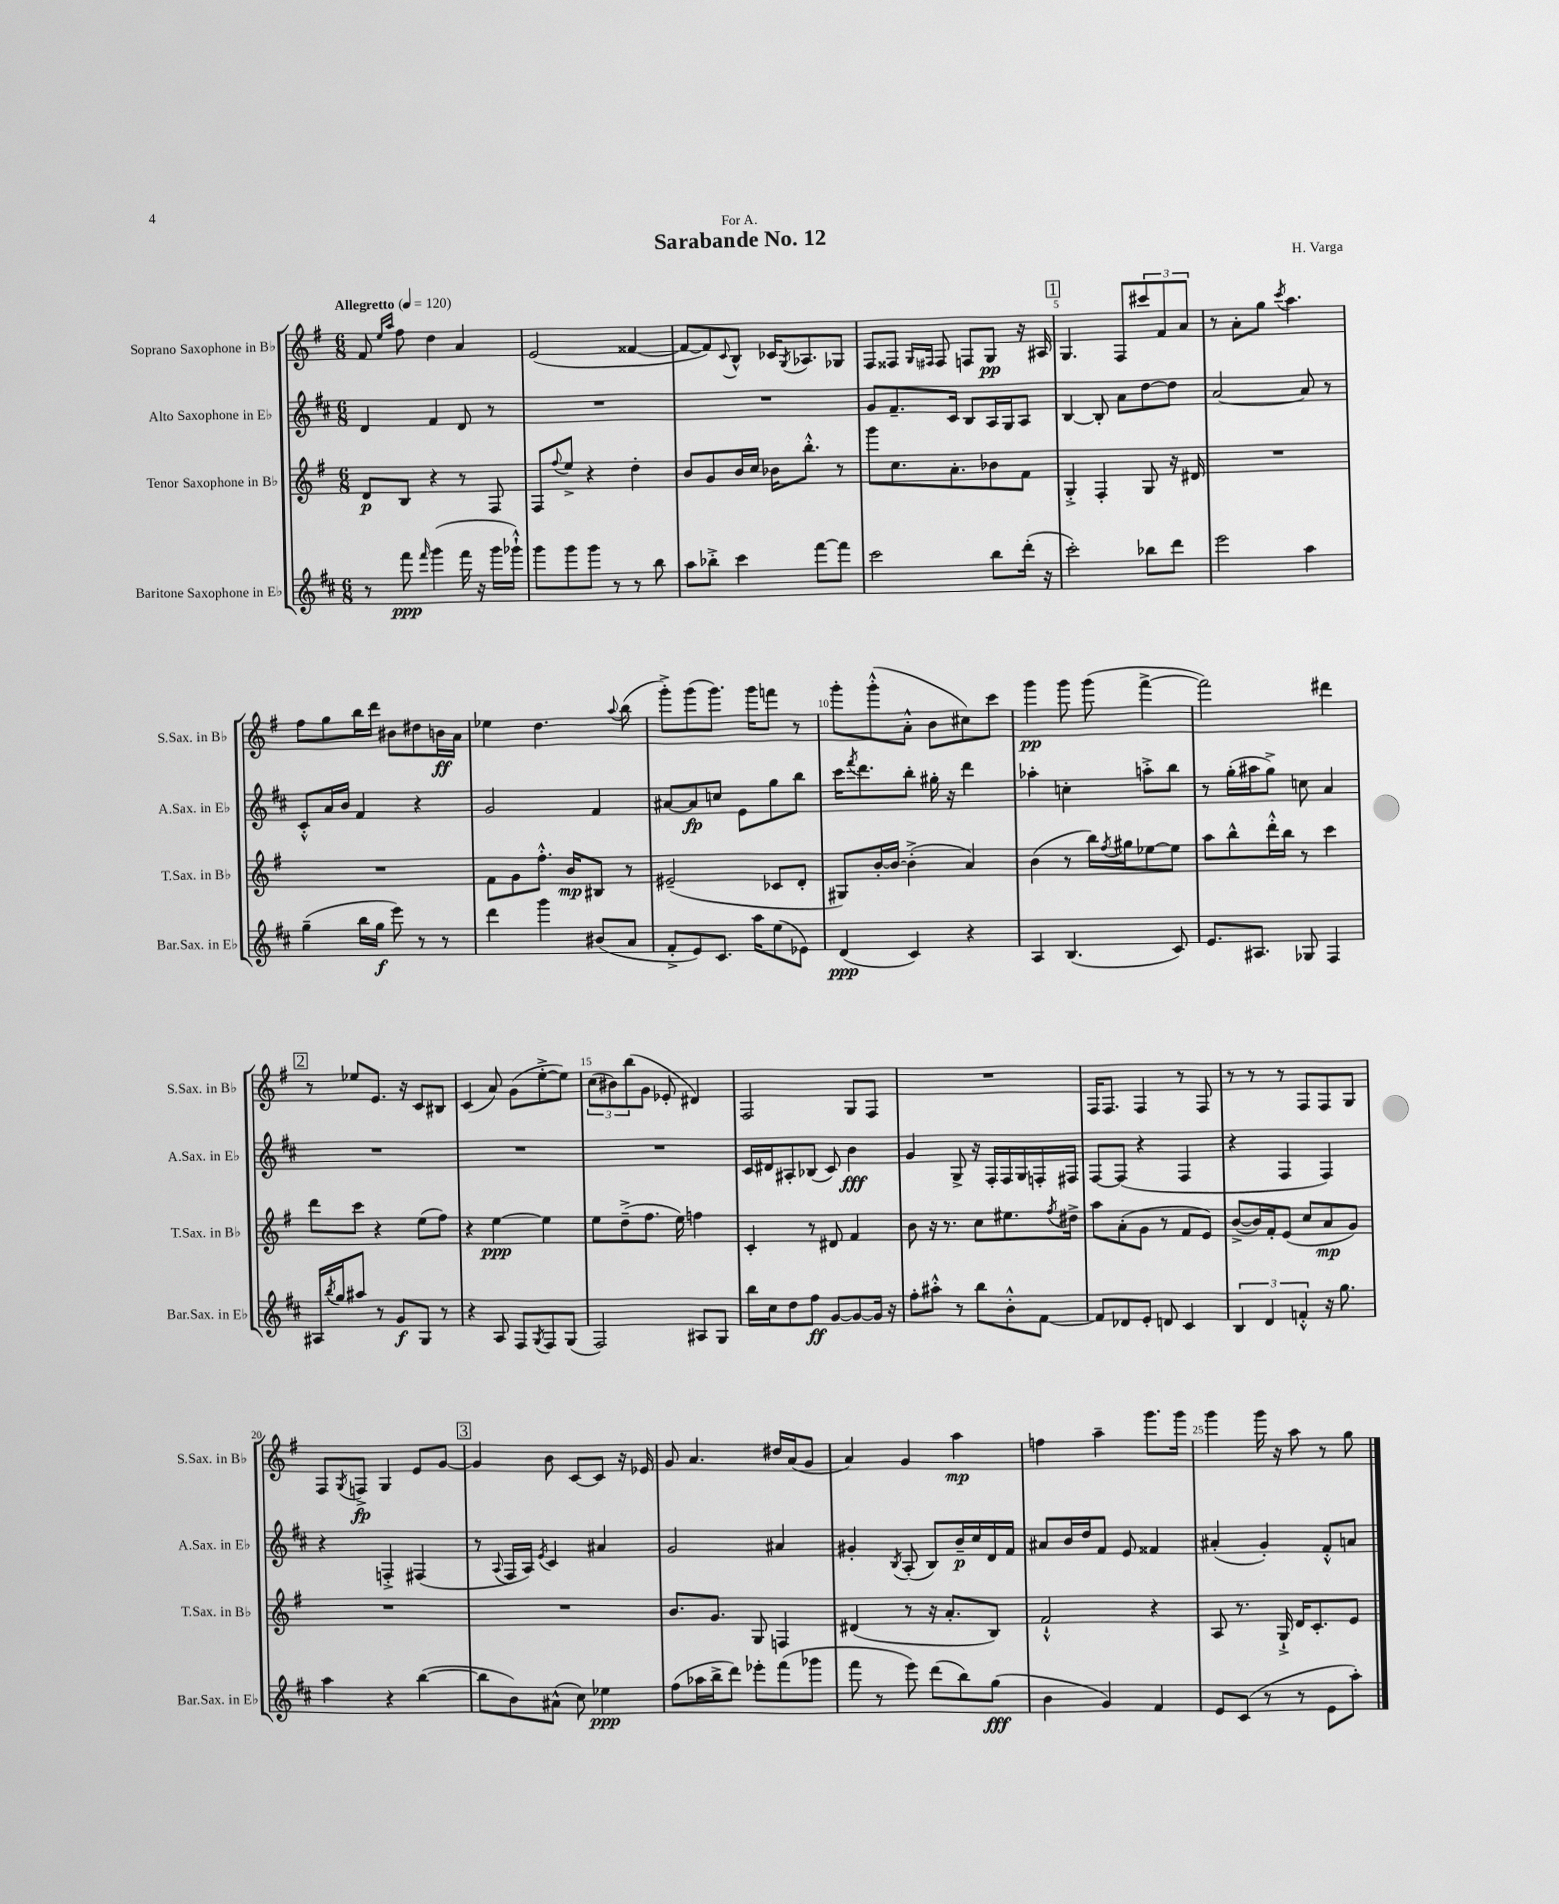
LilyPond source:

\header { title = "Sarabande No. 12" composer = "H. Varga" dedication = "For A." }
<<
\new StaffGroup <<
\new Staff = "s0" \with { instrumentName = "Soprano Saxophone in Bb" shortInstrumentName = "S.Sax. in Bb" } {
    \clef treble \key g \major \numericTimeSignature \time 6/8 \tempo "Allegretto" 4 = 120
    fis'8 \grace { e''16 a''16 } fis''8 d''4 a'4 |
    e'2( fisis'4~ |
    fisis'8~ fisis'8) \appoggiatura { c'8 } b8-^ ces'16 \acciaccatura { g8 } aes8. ges8 |
    fis8 fisis8 \grace { g16 fis16 } fis8 f8 g8\pp r16 ais16 |
    \mark \markup { \box "1" } g4. fis8 \tuplet 3/2 { cis'''8 fis'8 a'8 } |
    r8 a'8-. g''8 \acciaccatura { c'''8 } a''4. |
    fis''8 g''8 b''16 d'''16 bis'8 dis''8 b'16\ff a'16 |
    ees''4 d''4. \appoggiatura { a''8 } b''8( |
    g'''8-.->) g'''8( g'''8.) g'''16 f'''8 r8 |
    g'''8-. g'''8-.-^( a'8-.-^ b'8 cis''8) c'''8 |
    g'''4\pp g'''8 g'''8( fis'''4~-> |
    fis'''2) dis'''4 |
    \mark \markup { \box "2" } r8 ees''8 e'8. r16 c'8 bis8 |
    c'4( a'8) g'8( e''8~-.-> e''8) |
    \tuplet 3/2 { c''8( bis'8) b''8( } g'8 ees'8-. dis'4) |
    fis2 g8 fis8 |
    R2. |
    fis16 fis8. fis4 r8 fis8 |
    r8 r8 r8 fis8 fis8 g8 |
    fis8 \acciaccatura { g8 } f8->\fp g4 e'8 g'8~ |
    \mark \markup { \box "3" } g'4 b'8 c'8~ c'8 r16 ees'16 |
    g'8 a'4. dis''16 a'16( g'8 |
    a'4) g'4 a''4\mp |
    f''4 a''4-- g'''8. g'''16 |
    g'''4 g'''16 r16 a''8 r8 g''8 \bar "|." |
}
\new Staff = "s1" \with { instrumentName = "Alto Saxophone in Eb" shortInstrumentName = "A.Sax. in Eb" } {
    \clef treble \key d \major \numericTimeSignature \time 6/8
    d'4 fis'4 d'8 r8 |
    R2. |
    R2. |
    g'8 fis'8.-- cis'16 b8 a16 g16 a8 |
    \mark \markup { \box "1" } b4~ b8-. a'8 d''8~ d''8 |
    a'2~ a'8 r8 |
    cis'8-.-^ a'16 b'16 fis'4 r4 |
    g'2 fis'4 |
    ais'8~ ais'8\fp c''8 e'8 g''8 b''8 |
    cis'''16 \acciaccatura { fis'''8 } d'''8. b''8-. gis''16-. r16 d'''4 |
    aes''4-. c''4-. a''8-.-> b''8 |
    r8 g''16-.( ais''16 g''8->) c''8 a'4 |
    \mark \markup { \box "2" } R2. |
    R2. |
    R2. |
    cis'16 dis'16 ais8-. bes8( cis'8) b'4\fff |
    g'4 g8-> r16 fis16-. fis16 g16 f16-. fis16 |
    fis8~ fis8( r4 fis4 |
    r4 fis4 fis4) |
    r4 f4-.-> fis4( |
    \mark \markup { \box "3" } r8 \appoggiatura { a8 } fis16 a16) \acciaccatura { e'8 } cis'4 ais'4 |
    g'2 ais'4 |
    gis'4-. \acciaccatura { b8 } a8-.( b8) b'16--\p cis''16 d'16 fis'16 |
    ais'8 b'16 d''16 fis'8 e'8 fisis'4 |
    ais'4-.( g'4-.) fis'8-.-^ a'8 \bar "|." |
}
\new Staff = "s2" \with { instrumentName = "Tenor Saxophone in Bb" shortInstrumentName = "T.Sax. in Bb" } {
    \clef treble \key g \major \numericTimeSignature \time 6/8
    d'8\p b8 r4 r8 fis8 |
    fis8 \appoggiatura { fis''8 } e''8-> r4 d''4-. |
    b'8 g'8 b'16 c''16 bes'16 b''8.-.-^ r8 |
    g'''8 c''8. a'8.-. bes'8 fis'8 |
    \mark \markup { \box "1" } g4-.-> fis4-. g8 r16 dis'16 |
    R2. |
    R2. |
    fis'8 g'8 fis''8.-.-^ b'16\mp bis8 r8 |
    eis'2--( ces'8 d'8-. |
    gis8) b'16~-. b'16~ b'4-.->( a'4) |
    b'4( r8 b''16) \acciaccatura { fis''8 } gis''16 ees''8~ ees''8 |
    a''8 b''8-^ d'''16-.-^ b''16 r8 c'''4 |
    \mark \markup { \box "2" } d'''8 c'''8 r4 e''8( fis''8) |
    r4 e''4~\ppp e''4 |
    e''8 d''8--->( fis''8. e''16) f''4 |
    c'4-. r8 dis'8 fis'4 |
    b'8 r16 r8. c''8 eis''8. \acciaccatura { fis''8 } dis''16-> |
    a''8 a'8-.( g'8 r8 fis'8 e'8) |
    b'8~->( b'16) fis'16-. e'8( c''8 a'8\mp g'8) |
    R2. |
    \mark \markup { \box "3" } R2. |
    b'8. g'8. g8 f4 |
    dis'4( r8 r16 a'8.-. b8) |
    fis'2-!-^ r4 |
    a8 r8. g16-!-> d'16 c'8.-. e'8 \bar "|." |
}
\new Staff = "s3" \with { instrumentName = "Baritone Saxophone in Eb" shortInstrumentName = "Bar.Sax. in Eb" } {
    \clef treble \key d \major \numericTimeSignature \time 6/8
    r8 fis'''8\ppp \grace { fis'''16 } g'''4( fis'''16 r16 g'''16 ges'''16-!-^) |
    g'''8 g'''8 g'''8 r8 r8 b''8 |
    a''8 bes''8-.-> cis'''4 fis'''8~ fis'''8 |
    cis'''2 b''8 d'''16-.( r16 |
    \mark \markup { \box "1" } cis'''2-.) bes''8 d'''8 |
    e'''2 a''4 |
    g''4--( b''16 g''16\f e'''8) r8 r8 |
    d'''4 g'''4 bis'8( a'8 |
    fis'8-.-> e'8) cis'8. a''16 e''8( ees'8) |
    d'4\ppp( cis'4) r4 |
    a4 b4.( cis'8) |
    e'8. ais8. ges8 fis4 |
    \mark \markup { \box "2" } ais16 \acciaccatura { b''8 } g''16 ais''8 r8 g'8\f g8 r8 |
    r4 a8 fis8 \acciaccatura { g8 } fis8 g8( |
    fis2) ais8 g8 |
    b''16 cis''16 d''8 fis''8\ff g'8~ g'8~ g'16 r16 |
    fis''8-. ais''8-.-^ r8 b''8 b'8-.-^ fis'8~ |
    fis'8 des'8 e'8-. d'8 cis'4 |
    \tuplet 3/2 { b4 d'4 f'4-.-^ } r16 g''8. |
    a''4 r4 b''4~( |
    \mark \markup { \box "3" } b''8 b'8) ais'8-^( cis''8) ees''4\ppp |
    fis''8( aes''16 b''16-> d'''8) ees'''8-. fis'''8( ges'''8 |
    fis'''8 r8 e'''8) d'''8( b''8) g''8\fff( |
    b'4 g'4) fis'4 |
    e'8 cis'8( r8 r8 e'8 a''8-.) \bar "|." |
}
>>
>>
\layout { \context { \Score \override BarNumber.break-visibility = ##(#f #t #t) barNumberVisibility = #(every-nth-bar-number-visible 5) } }
